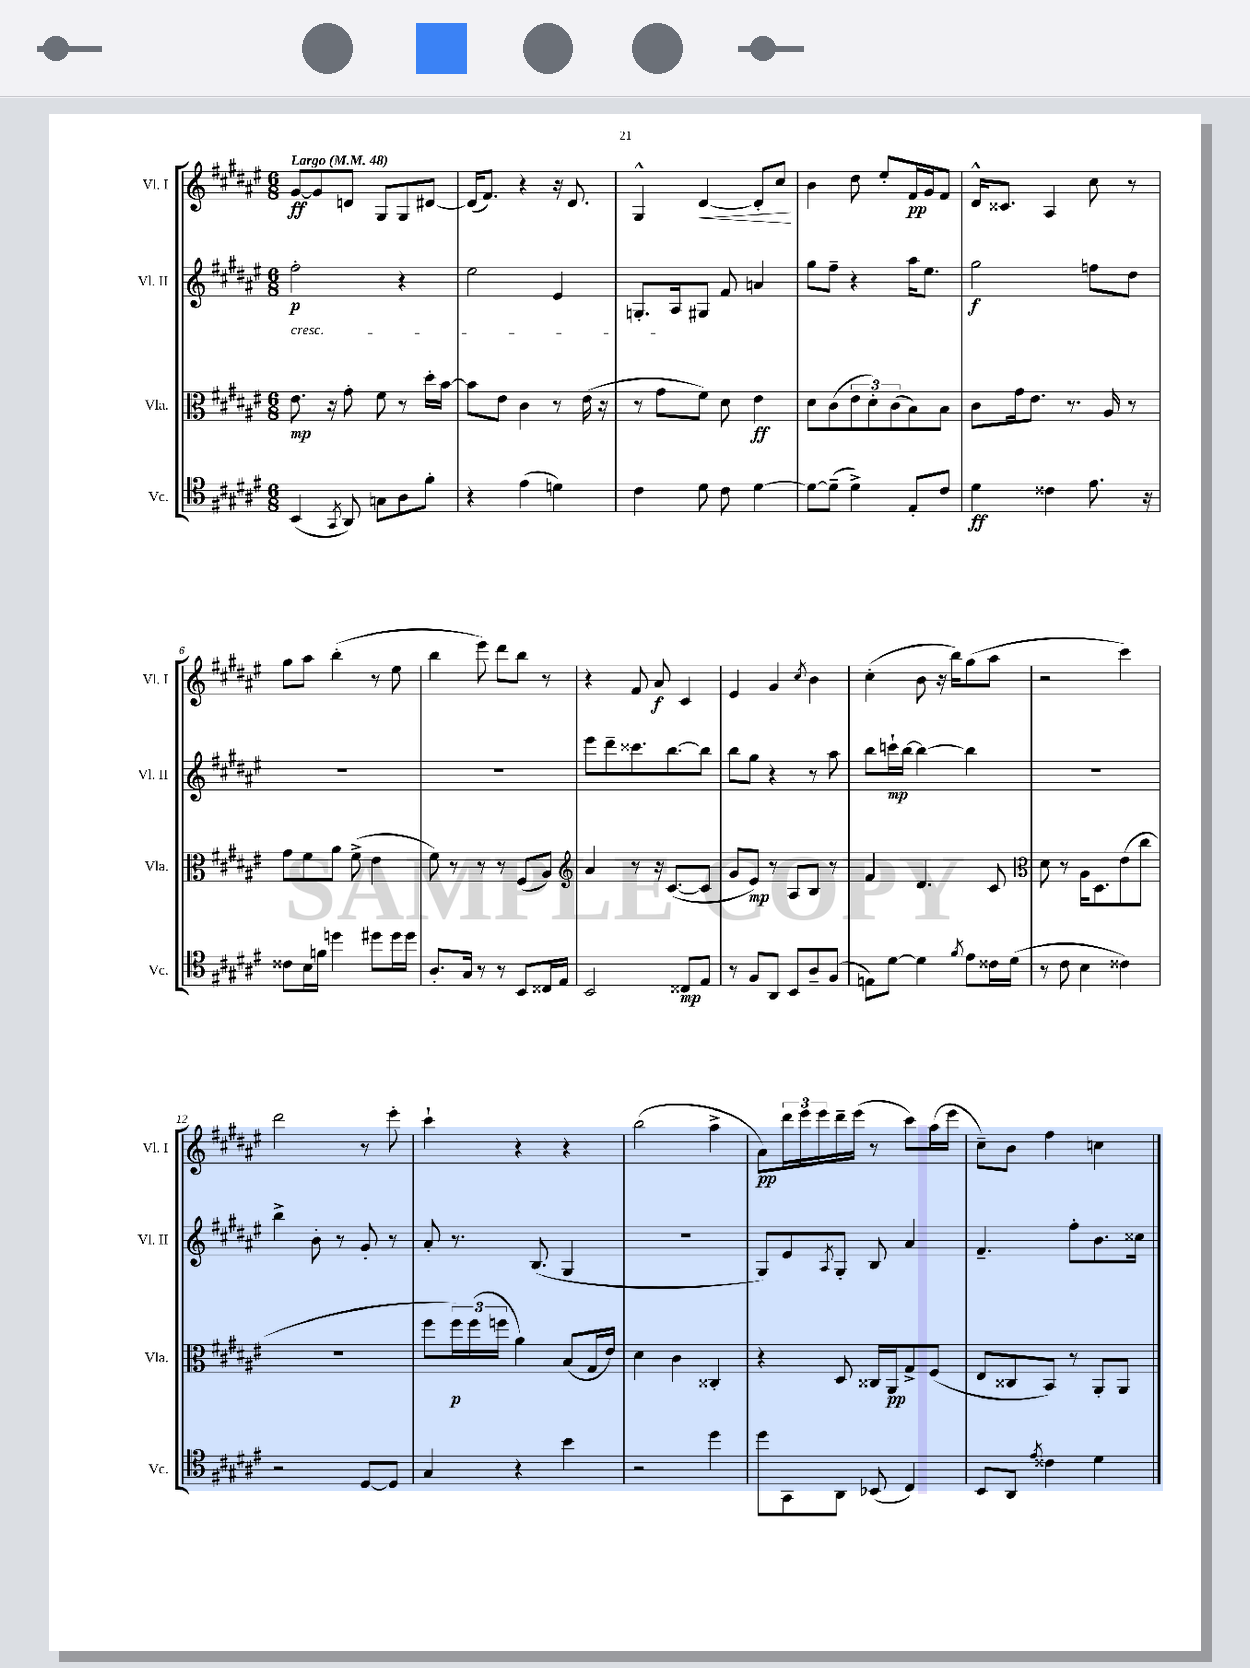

**kern	**kern	**kern	**kern
*staff4	*staff3	*staff2	*staff1
*clefC4	*clefC3	*clefG2	*clefG2
*k[f#c#g#d#a#e#]	*k[f#c#g#d#a#e#]	*k[f#c#g#d#a#e#]	*k[f#c#g#d#a#e#]
*M6/8	*M6/8	*M6/8	*M6/8
*MM48	*MM48	*MM48	*MM48
(4BB	8.e#	2ff#'	[8g#
.	.	.	8g#]
.	16r	.	.
8qGG#	.	.	.
8AA#)	8g#'	.	8d
8G	8f#	.	8G#
8A#	8r	4r	8G#
8f#'	16dd#'	.	[8d#
.	[16b	.	.
=	=	=	=
4r	8b]	2ee#	(16d#]
.	.	.	8.f#)
.	8e#	.	.
(4e#	4c#	.	4r
4d)	8r	4e#	16r
.	.	.	8.d#
.	(16e#	.	.
.	16r	.	.
=	=	=	=
4c#	8r	8.G'	4G#^^
.	8g#	.	.
.	.	16A#	.
8d#	8f#)	8G#	[4d#
8c#	8d#	8f#	.
[4d#	4e#	4a	8d#']
.	.	.	8cc#
=	=	=	=
8d#_	8d#	8gg#	4b
(8d#~]	(8c#	8ff#~	.
4d#^)	12e#	4r	8dd#
.	12d#')	.	.
.	.	.	8ee#'
.	(12c#	.	.
8E#'	8B)	16aa#	16f#
.	.	8.ee#	16g#
8c#	8B	.	8f#
=	=	=	=
4d#	8c#	2gg#	16d#^^
.	.	.	8.c##
.	16g#	.	.
.	8.e#	.	.
4c##	.	.	4A#
.	8.r	.	.
8.e#	.	8ff	8cc#
.	16A#	.	.
.	8r	8dd#	8r
16r	.	.	.
=	=	=	=
8c##	8g#	2.r	8gg#
16B	8f#	.	8aa#
16f	.	.	.
4dd	8a#	.	(4bb'
.	(8f#^	.	.
8dd#	4e#	.	8r
16dd#	.	.	8ee#
16dd#	.	.	.
=	=	=	=
8.A#'	8f#)	2.r	4bb
.	8r	.	.
16G#	.	.	.
8r	8r	.	8eee#)
8r	8r	.	8ddd#
8BB	(8F#	.	8bb
16C##	8A#)	.	8r
16E#	.	.	.
=	=	=	=
*	*clefG2	*	*
2BB	4a#	8eee#	4r
.	.	8ddd#~	.
.	8r	8.ccc##	8f#
.	16r	.	8a#
.	([8.c#	[8.bb	.
8C##	.	.	4c#
8E#	8c#]	8bb]	.
=	=	=	=
8r	8g#	8bb	4e#
8F#	8e#)	8gg#	.
8AA#	8r	4r	4g#
8BB	8A#	.	.
.	.	.	8qcc#
8A#~	8B	8r	4b
(8F#	8r	8aa#	.
=	=	=	=
8E)	4f#	8bb	(4cc#'
[8d#	.	16ccc`	.
.	.	[16bb	.
4d#]	4.d#	4bb_	8b
.	.	.	16r
.	.	.	16bb)
8qf#	.	.	.
8e#	.	4bb]	(8gg#
16c##	8c#	.	8aa#
(16d#	.	.	.
=	=	=	=
*	*clefC3	*	*
8r	8d#	2.r	2r
8c#	8r	.	.
4B	16A#	.	.
.	8.D#	.	.
4c##)	(8e#	.	4ccc#)
.	8cc#	.	.
=	=	=	=
2r	2.r	4bb^	2ddd#
.	.	8b'	.
.	.	8r	.
[8D#	.	8g#'	8r
8D#]	.	8r	8eee#'
=	=	=	=
4G#	8ff#	8a#'	4ccc#`
.	24ff#)	8.r	.
.	(24ff#	.	.
.	24ff	.	.
4r	4a#)	.	4r
.	.	(8.B	.
4b	(8B	4G#	4r
.	16G#	.	.
.	16e#)	.	.
=	=	=	=
2r	4d#	2.r	(2bb
.	4c#	.	.
4dd#	4C##'	.	4aa#^
=	=	=	=
8dd#	4r	8G#)	8a#)
8GG#	.	8e#	24ddd#
.	.	.	24eee#
.	.	.	24eee#
.	.	8qA#	.
8AA#	8D#	8G#'	16ddd#~
.	.	.	(16eee#
(8BB-	16C##	8B	8r
.	16AA#	.	.
4C#)	8G#^	4a#	8ccc#)
.	(8F#	.	(16aa#
.	.	.	16eee#
=	=	=	=
8BB	8E#	4.f#~	8cc#~)
8AA#	8C##	.	8b
8qe#	.	.	.
4c##	8BB)	.	4ff#
.	8r	8ff#'	.
4d#	8AA#'	8.b	4cc
.	8AA#	.	.
.	.	16cc##	.
==	==	==	==
*-	*-	*-	*-
